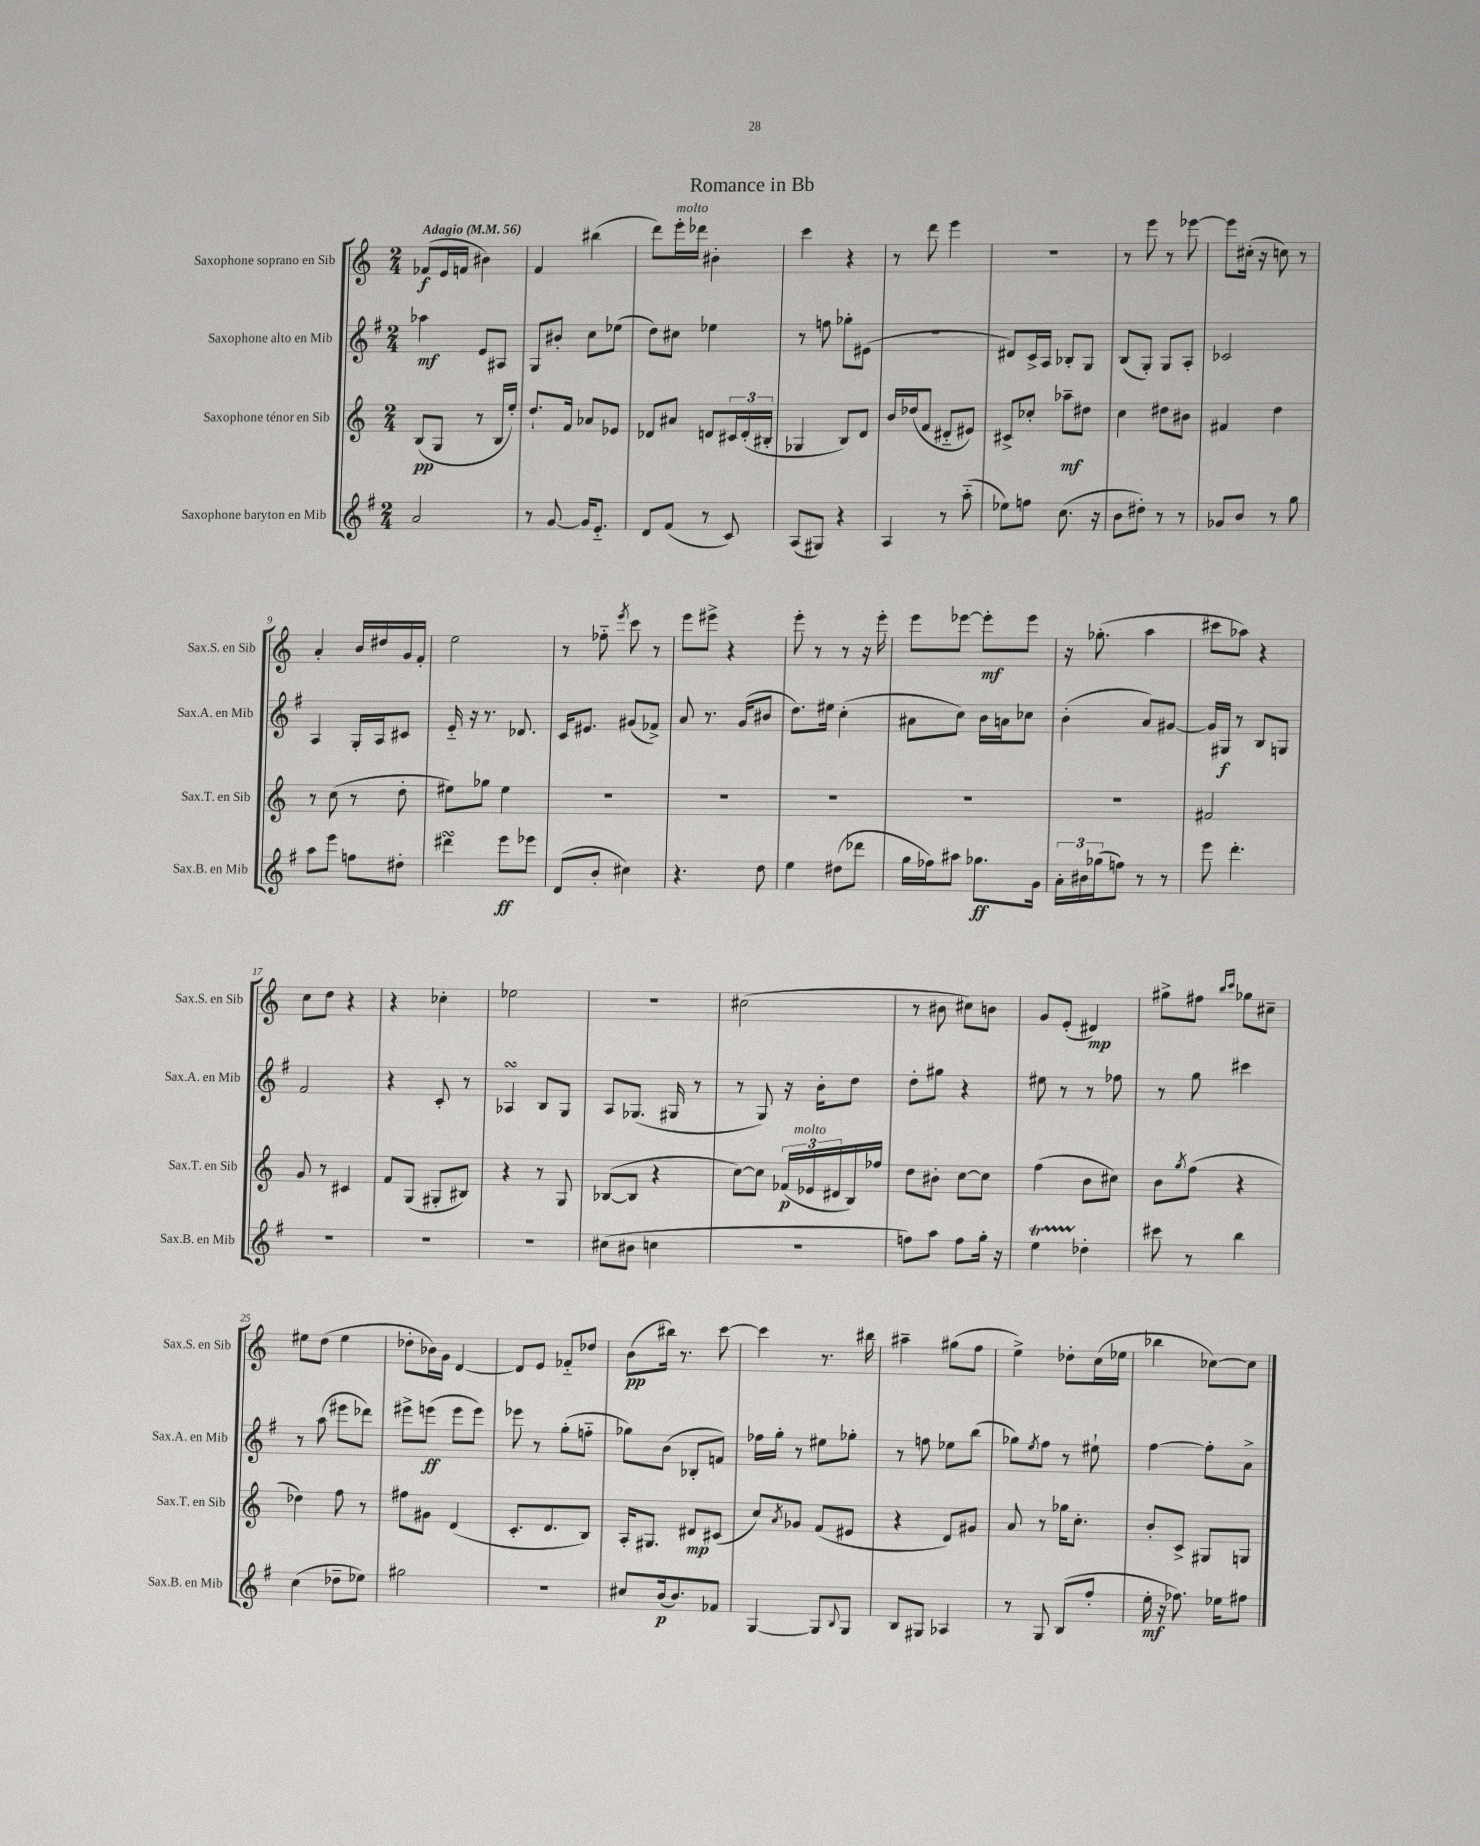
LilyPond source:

\header { title = "Romance in Bb" }
<<
\new StaffGroup <<
\new Staff = "s0" \with { instrumentName = "Saxophone soprano en Sib" shortInstrumentName = "Sax.S. en Sib" } {
    \clef treble \key c \major \numericTimeSignature \time 2/4 \tempo "Adagio" 4 = 56
    fes'8\f( e'16 f'16 bis'4) |
    f'4 bis''4( |
    d'''8) e'''16-.^\markup { \italic "molto" } des'''16 bis'4-. |
    c'''4 r4 |
    r8 d'''8 e'''4 |
    R2 |
    r8 e'''8 r8 ees'''8~ |
    ees'''8 cis''16-.( r16 c''8) r8 |
    a'4-. b'16 dis''16 g'16 f'16-. |
    e''2 |
    r8 fes''8-_ \acciaccatura { e'''8 } c'''8 r8 |
    e'''8 eis'''8-> r4 |
    e'''8-. r8 r8 r16 e'''16-. |
    e'''8 ees'''8~ ees'''8-.\mf ees'''8 |
    r16 ges''8.-.( a''4 |
    cis'''8 aes''8) r4 |
    c''8 d''8 r4 |
    r4 ces''4-. |
    ees''2 |
    r2 |
    cis''2( |
    r8 bis'8 cis''8) b'8 |
    g'8 e'8-.( dis'4\mp) |
    gis''8-> fis''8 \grace { b''16 c'''16 } ges''8 cis''8-- |
    eis''8 d''8( eis''4 |
    des''8-. bes'16) g'16 d'4~ |
    d'8 e'8 fes'8-_ des''8 |
    b'8\pp( bis''16) r8. c'''8~ |
    c'''4 r8. bis''16 |
    ais''4-- gis''8( f''8 |
    e''4->) des''8-. c''16( ees''16 |
    bes''4 ces''8~) ces''8 \bar "|." |
}
\new Staff = "s1" \with { instrumentName = "Saxophone alto en Mib" shortInstrumentName = "Sax.A. en Mib" } {
    \clef treble \key g \major \numericTimeSignature \time 2/4
    aes''4\mf e'8 ais8 |
    g8 bis'8-. c''8 ees''8( |
    d''8) cis''8 ees''4 |
    r8 f''8 ges''8-. eis'8( |
    r2 |
    dis'8) c'16-> a16 bes8-. g8 |
    b8( g8-.) g8 a8-. |
    ces'2 |
    a4 g16-. a16 cis'8 |
    e'16-_ r16 r8. des'8. |
    c'16 eis'8. gis'8( fes'8->) |
    a'8 r8. g'16( bis'8 |
    d''8.) eis''16 c''4-.( |
    ais'8 c''8) b'16 a'16 ces''8 |
    b'4-.( a'8) gis'8~ |
    gis'16 gis16\f r8 b8 g8 |
    fis'2 |
    r4 c'8-. r8 |
    aes4\turn b8 g8 |
    a8 ges8.( gis16 r8 |
    r8 g8) r16 b'16-. d''8 |
    d''8-. gis''8 r4 |
    eis''8 r8 r8 fes''8 |
    r8 g''8 cis'''4 |
    r8 a''8( eis'''8 des'''8) |
    eis'''8-> e'''8\ff( e'''8 e'''8) |
    ees'''8 r8 g''8-.( f''8-_ |
    ges''8) b'8( bes8-. f'8) |
    fes''16 g''16-. r8 eis''8 ges''8-. |
    r8 f''8 ees''8 b''8( |
    ges''8) \acciaccatura { e''8 } fis''8 r8 eis''8-! |
    fis''4~ fis''8-. a'8-> \bar "|." |
}
\new Staff = "s2" \with { instrumentName = "Saxophone ténor en Sib" shortInstrumentName = "Sax.T. en Sib" } {
    \clef treble \key c \major \numericTimeSignature \time 2/4
    b8\pp( g8 r8 b16 e''16-.) |
    d''8.-! f'16 aes'8 ees'8 |
    des'8 ais'8 d'8 \tuplet 3/2 { cis'16 d'16-.( bis16-. } |
    ges4 b8) d'8 |
    b'16 des''16( f'8 dis'8-_ eis'8) |
    cis'8-> ces''8-. aes''8--\mf dis''8 |
    c''4 dis''8 bis'8 |
    fis'4 d''4 |
    r8 c''8( r8 d''8-. |
    eis''8) ges''8 eis''4 |
    R2 |
    R2 |
    R2 |
    R2 |
    R2 |
    fis'2 |
    g'8 r8 cis'4 |
    f'8 g8( gis8-. bis8) |
    r4 r8 g8 |
    bes8~( bes8 r4 |
    c''8~) c''8 \tuplet 3/2 { fes'16\p( ees'16^\markup { \italic "molto" } dis'16 } b16) fes''16 |
    d''8 bis'8-. c''8~ c''8 |
    f''4( b'8 cis''8) |
    b'8 \acciaccatura { g''8 } f''8( r4 |
    des''4) f''8 r8 |
    fis''8 gis'8 d'4( |
    c'8.-. d'8. b8) |
    a16-. gis8. dis'8\mp cis'8( |
    c''8) \acciaccatura { a'8 } ges'8 f'8( eis'8 |
    r4 d'8) gis'8 |
    a'8 r8 ges''16 c''8.-. |
    b'8-. c'8-> gis8 g8 \bar "|." |
}
\new Staff = "s3" \with { instrumentName = "Saxophone baryton en Mib" shortInstrumentName = "Sax.B. en Mib" } {
    \clef treble \key g \major \numericTimeSignature \time 2/4
    a'2 |
    r8 g'8~ g'16 e'8.-_ |
    d'8 fis'8( r8 c'8) |
    a8( gis8) r4 |
    a4 r8 a''8-_( |
    ees''8) f''8 c''8.( r16 |
    b'8 dis''8-.) r8 r8 |
    ges'8 b'8 r8 g''8 |
    a''8 e'''8 f''8 dis''8-. |
    dis'''4\turn e'''8\ff ees'''8 |
    d'8( b'8-. cis''4) |
    r4. d''8 |
    e''4 dis''8( des'''8 |
    g''16 fes''16) ais''8 ges''8.\ff g'16 |
    \tuplet 3/2 { a'16-. bis'16 ges''16( } f''8) r8 r8 |
    e'''8 d'''4.-. |
    R2 |
    R2 |
    R2 |
    cis''8( bis'8 c''4 |
    R2 |
    f''8) a''8 f''8 g''16-. r16 |
    e''4\startTrillSpan des''4-.\stopTrillSpan |
    cis'''8 r8 b''4 |
    c''4( des''8-- ees''8) |
    gis''2 |
    r2 |
    cis''8 b'16\p( b'8.) fes'8 |
    g4~ g8 \appoggiatura { b8 } g8 |
    b8 gis8 aes4 |
    r8 g8 b8( fis''8-. |
    e''16-.\mf r16 fes''8.) ees''16 fis''8 \bar "|." |
}
>>
>>
